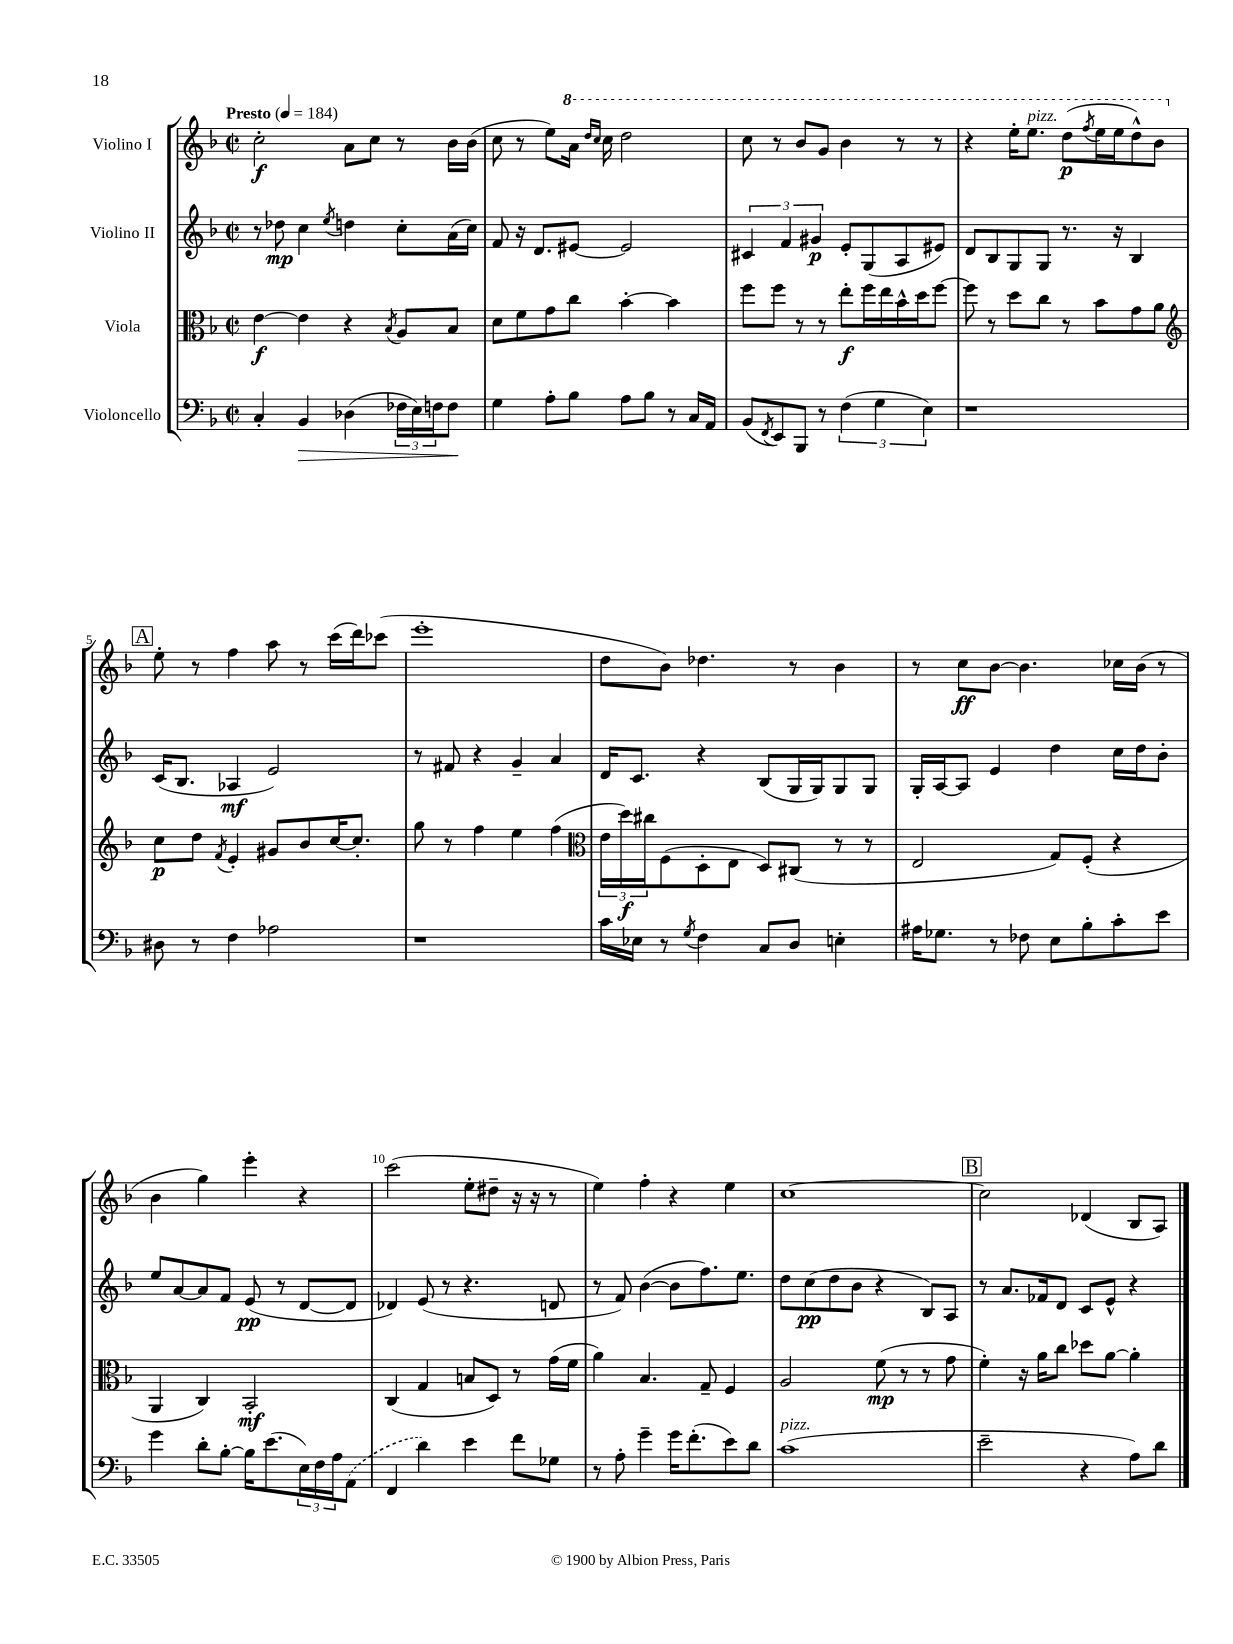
<<
\new StaffGroup <<
\new Staff = "s0" \with { instrumentName = "Violino I" } {
    \clef treble \key f \major \defaultTimeSignature \time 2/2 \tempo "Presto" 4 = 184
    c''2-.\f a'8 c''8 r8 bes'16 bes'16( |
    c''8 r8 e''8) \ottava #1 a''16 \grace { d'''16 c'''16 } c'''16 d'''2 |
    c'''8 r8 bes''8 g''8 bes''4 r8 r8 |
    r4 e'''16-. e'''8.^\markup { \italic "pizz." } d'''8\p( \acciaccatura { f'''8 } e'''16 e'''16 d'''8-^) bes''8 \ottava #0 |
    \mark \markup { \box "A" } e''8-. r8 f''4 a''8 r8 c'''16( d'''16) ces'''8( |
    e'''1-. |
    d''8 bes'8) des''4. r8 bes'4 |
    r8 c''8\ff bes'8~ bes'4. ces''16 bes'16( r8 |
    bes'4 g''4) e'''4-. r4 |
    c'''2( e''8-. dis''8-- r16 r16 r8 |
    e''4) f''4-. r4 e''4 |
    c''1~ |
    \mark \markup { \box "B" } c''2 des'4( bes8 a8) \bar "|." |
}
\new Staff = "s1" \with { instrumentName = "Violino II" } {
    \clef treble \key f \major \defaultTimeSignature \time 2/2
    r8 des''8\mp c''4 \acciaccatura { e''8 } d''4 c''8-. a'16( c''16) |
    f'8 r16 d'8. eis'8~ eis'2 |
    \tuplet 3/2 { cis'4 f'4 gis'4\p } e'8-. g8( a8 eis'8) |
    d'8 bes8 g8 g8 r8. r16 bes4 |
    \mark \markup { \box "A" } c'16( bes8. aes4\mf e'2) |
    r8 fis'8 r4 g'4-- a'4 |
    d'16 c'8. r4 bes8( g16 g16) g8 g8 |
    g16-. a16~ a8 e'4 d''4 c''16 d''16 bes'8-. |
    e''8 a'8~ a'8 f'8 e'8\pp( r8 d'8~ d'8 |
    des'4) e'8( r8 r4. d'8 |
    r8 f'8) bes'4~( bes'8 f''8.) e''8. |
    d''8 c''8\pp( d''8 bes'8 r4 bes8) a8 |
    \mark \markup { \box "B" } r8 a'8. fes'16 d'8 c'8 e'8-^ r4 \bar "|." |
}
\new Staff = "s2" \with { instrumentName = "Viola" } {
    \clef alto \key f \major \defaultTimeSignature \time 2/2
    e'4~\f e'4 r4 \acciaccatura { bes8 } a8 bes8 |
    d'8 f'8 g'8 c''8 bes'4~-. bes'4 |
    f''8 f''8 r8 r8 e''8-.\f f''16 e''16 bes'16-^ d''16 f''8~ |
    f''8 r8 d''8 c''8 r8 bes'8 g'8 a'8 |
    \mark \markup { \box "A" } \clef treble c''8\p d''8 \acciaccatura { f'8 } e'4-. gis'8 bes'8 c''16~ c''8.-. |
    g''8 r8 f''4 e''4 f''4( |
    \clef alto \tuplet 3/2 { e'16 d''16\f) cis''16 } f8( d8-. e8 d8) cis8( r8 r8 |
    e2 g8) f8-.( r4 |
    a,4 c4) bes,2-.\mf |
    c4( g4 b8 d8) r8 g'16( f'16 |
    a'4) bes4. g8-- f4 |
    a2 f'8\mp( r8 r8 g'8 |
    \mark \markup { \box "B" } f'4-.) r16 a'16 c''8 des''8 a'8~ a'4-. \bar "|." |
}
\new Staff = "s3" \with { instrumentName = "Violoncello" } {
    \clef bass \key f \major \defaultTimeSignature \time 2/2
    c4-. bes,4\> des4( \tuplet 3/2 { fes16 e16) f16 } f8\! |
    g4 a8-. bes8 a8 bes8 r8 c16 a,16 |
    bes,8( \acciaccatura { f,8 } e,8) bes,,8 r8 \tuplet 3/2 { f4( g4 e4) } |
    r1 |
    \mark \markup { \box "A" } dis8 r8 f4 aes2 |
    r1 |
    c'16 ees16 r8 \acciaccatura { g8 } f4 c8 d8 e4-. |
    ais16 ges8. r8 fes8 e8 bes8-. c'8-. e'8 |
    g'4 d'8-. bes8~-. bes16 e'8.( \tuplet 3/2 { e16) f16 a16 } \once \slurDashed a,8( |
    f,4 d'4) e'4 f'8 ges8 |
    r8 a8-. g'4-- g'16 f'8.-.( e'8) d'8 |
    c'1^\markup { \italic "pizz." }( |
    \mark \markup { \box "B" } e'2-- r4 a8) d'8 \bar "|." |
}
>>
>>
\layout { \context { \Score \override BarNumber.break-visibility = ##(#f #t #t) barNumberVisibility = #(every-nth-bar-number-visible 5) } }
